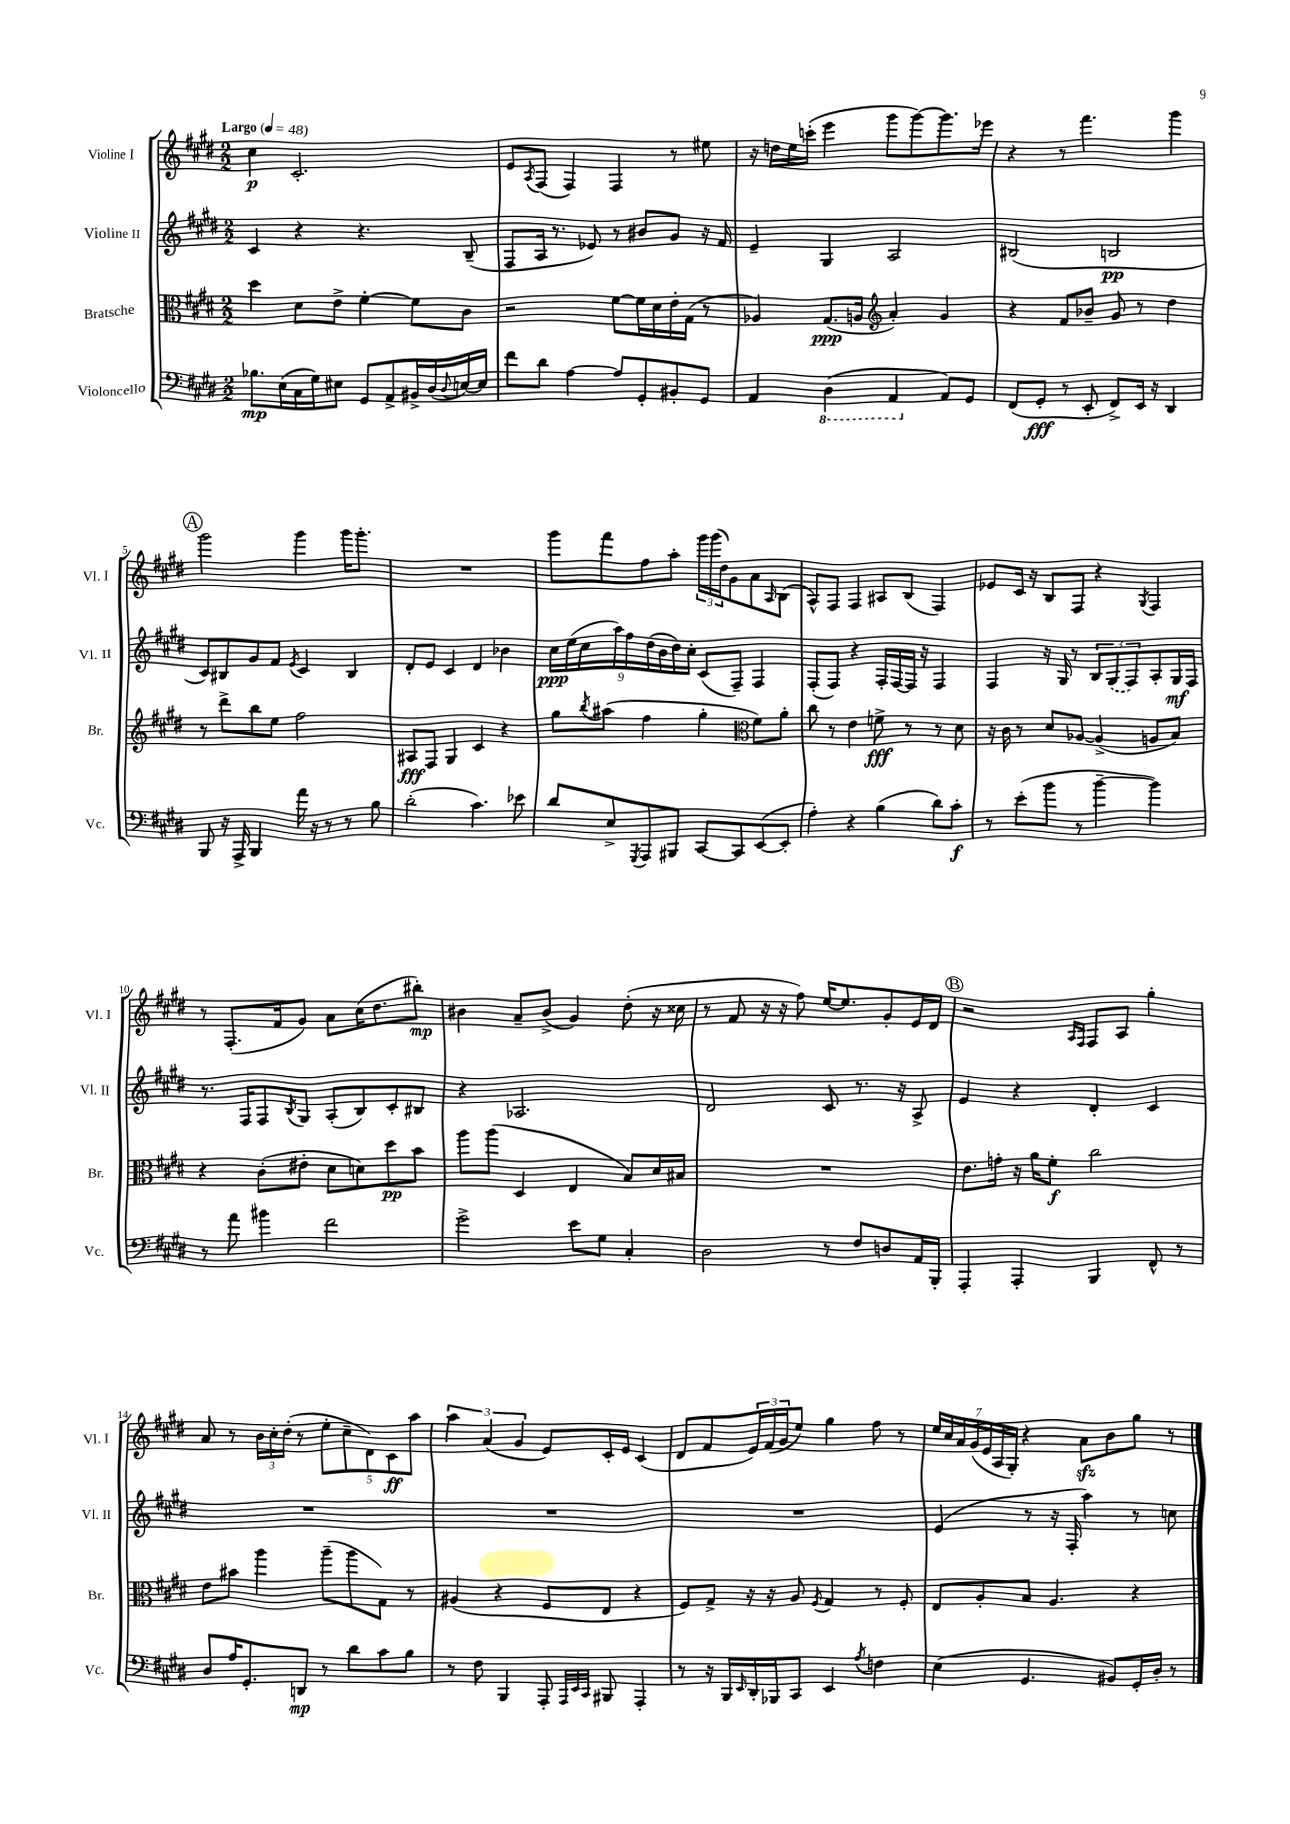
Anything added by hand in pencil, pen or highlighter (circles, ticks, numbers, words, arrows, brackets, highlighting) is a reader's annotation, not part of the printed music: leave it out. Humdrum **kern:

**kern	**kern	**kern	**kern
*staff4	*staff3	*staff2	*staff1
*clefF4	*clefC3	*clefG2	*clefG2
*k[f#c#g#d#]	*k[f#c#g#d#]	*k[f#c#g#d#]	*k[f#c#g#d#]
*M2/2	*M2/2	*M2/2	*M2/2
*MM48	*MM48	*MM48	*MM48
8.B-	4dd#	4c#	4cc#
(16E	.	.	.
16C#	8d#	4r	2.c#'
16G#)	.	.	.
8E#	8e^	.	.
8GG#	[4f#'	4.r	.
8AA^	.	.	.
16BB#^	8f#]	.	.
(16D#	.	.	.
8qqD#	.	.	.
[16E)	8c#	(8B~	.
16E]	.	.	.
=	=	=	=
8f#	2r	8F#	8e
.	.	.	8qA
8d#	.	16A	(8F#
.	.	8.r	.
[4A	.	.	4F#)
.	.	8e-)	.
8A]	[8f#	8r	4F#
8GG#'	16f#]	8b#	.
.	16d#	.	.
8BB#'	16e'	8g#	8r
.	(16G#	.	.
8GG#	8r	16r	8ee#
.	.	16f#	.
=	=	=	=
4AA	4A-)	4e~	16r
.	.	.	16dd
.	.	.	16ee
.	.	.	(16ccc'
(4DD#	(8.G#	4G#	4eee
.	16A	.	.
*	*clefG2	*	*
4AAA	4a')	2A	8ggg#
.	.	.	[8ggg#)
8AA)	4g#	.	8.ggg#]
8GG#	.	.	.
.	.	.	16eee-
=	=	=	=
(8FF#	4r	(2B#	4r
8GG#'	.	.	.
8r	8f#	.	8r
8EE'	8b-~	.	4.fff#
8FF#^)	8g#	2B	.
16EE	8r	.	.
16r	.	.	.
4DD#	4dd#	.	4ggg#
=	=	=	=
8BBB	8r	8c#)	2ggg#
16r	8ddd#^	8B#	.
16AAA^	.	.	.
4BBB	8bb	8g#	.
.	8ee	8f#	.
.	.	8qe	.
16a	2ff#	4c#	4ggg#
16r	.	.	.
8r	.	.	.
8r	.	4B#	16ggg#
.	.	.	8.ggg#'
8B	.	.	.
=	=	=	=
(2d#'	8A#	8d#'	1r
.	8F#	8e	.
.	4G#	4c#	.
4.c#)	4c#	4d#	.
.	4r	4b-	.
8e-	.	.	.
=	=	=	=
8d#	8gg#	18cc#	8ggg#
.	.	(18ee	.
.	.	18cc#	.
.	8qbb	.	.
8E^	(8aa#	.	8fff#
.	.	18aa)	.
.	.	18ff#	.
8qGGG#	.	.	.
8AAA	4ff#	.	8ff#
.	.	(18dd#	.
.	.	18b	.
8BBB#	.	.	8aa'
.	.	18dd#)	.
.	.	18cc#'	.
[8CC#	4gg#'	(8c#	24ggg#
.	.	.	(24ggg#
.	.	.	24dd#)
8CC#]	.	8F#~)	8g#
*	*clefC3	*	*
([8EE	8f#)	4F#	8a
.	.	.	16qqA
8EE']	8a'	.	(8B
=	=	=	=
4A')	8cc#	(8F#'	8A^^)
.	8r	8F#)	8F#
4r	4e	4r	4F#
(4B	8f^	16F#'	8A#
.	.	[16F#	.
.	8r	16F#]	(8B
.	.	16r	.
8d#)	8r	4F#	4F#)
8c#'	8d#	.	.
=	=	=	=
8r	16r	4F#	8e-
.	16c#	.	.
(8e'	8r	.	16c#
.	.	.	16r
8b	8d#	16r	8B
.	.	16G#	.
8r	[8A-	8r	8F#
[4b~	(4A-^]	12B	4r
.	.	(12G#	.
.	.	12F#)	.
.	.	.	8qG#
4b])	8A	8A'	4F#
.	8B)	16G#	.
.	.	16F#	.
=	=	=	=
8r	4r	8.r	8r
8a	.	.	(8.F#'
.	.	16F#	.
4b#	(8c#'	8F#	.
.	.	.	16f#
.	.	8qB	.
.	8e#'	8G#	8g#)
2f#	8d#	(8A'	8a
.	8d)	8B)	(16cc#
.	.	.	8.dd#
.	8dd#	8c#'	.
.	8b	8B#	8bb#')
=	=	=	=
2g#^	8aa	4r	4b#
.	(8aa	.	.
.	4D#	2.A-	8a~
.	.	.	(8b#^
8e	4E	.	4g#)
8G#	.	.	.
4C#'	8B)	.	(8dd#'
.	16d#	.	16r
.	16B#	.	16cc##
=	=	=	=
2D#	1r	2d#	8r
.	.	.	8f#
.	.	.	16r
.	.	.	16r
.	.	.	8ff#)
8r	.	8c#	[16ee
.	.	.	8.ee]
8F#	.	8.r	.
8D	.	.	8g#'
.	.	16r	.
16AA	.	8A^	16e
16BBB'	.	.	16d#
=	=	=	=
4AAA'	8.e	4e	2r
.	16g'	.	.
4AAA'	16r	4r	.
.	16a	.	.
.	8f#'	.	.
.	.	.	16qqA
.	.	.	16qqF#
4BBB	2cc#	4d#'	8F#
.	.	.	8A
8FF#^^	.	4c#	4gg#'
8r	.	.	.
=	=	=	=
8D#	8e	1r	8a
16A	8b#	.	8r
8.GG#'	.	.	.
.	4aa	.	24b
.	.	.	24cc#'
.	.	.	(24dd#'
8DD	.	.	8r
8r	(8aa~	.	10ee'
.	.	.	10cc#~
8d#	8aa	.	.
.	.	.	10d#)
8c#	8G#)	.	.
.	.	.	10c#
8B	8r	.	.
.	.	.	10aa
=	=	=	=
8r	(4A#	1r	6aa
8F#	.	.	.
.	.	.	(6a
4BBB	4r	.	.
.	.	.	6g#
8AAA'	8F#	.	8e)
32qqAAA	.	.	.
32qqEE	.	.	.
32qqCC#	.	.	.
8BBB#	8E	.	16c#'
.	.	.	16e
4AAA'	4r	.	(4c#
=	=	=	=
8r	8F#)	1r	8d#
16r	8G#^	.	8f#
16BBB	.	.	.
16qqEE	.	.	.
16DD#'	16r	.	24e)
.	.	.	(24f#
16BBB-	16r	.	.
.	.	.	24g#
8CC#	8A	.	8ee)
.	8qF#	.	.
4EE	4G#	.	4gg#
8qA	.	.	.
4F	8r	.	8ff#
.	8F#'	.	8r
=	=	=	=
(4E	8E	(4e	28ee
.	.	.	28cc#
.	.	.	28a
.	.	.	(28g#
.	8A'	.	.
.	.	.	28e
.	.	.	28A
.	.	.	28G#')
4.GG#	8B	8r	4r
.	4.A	16r	.
.	.	16F#'	.
.	.	4aa)	8a
8BB#)	.	.	8b
16GG#'	4r	8r	8gg#
16D#'	.	.	.
8r	.	8cc	8r
==	==	==	==
*-	*-	*-	*-
